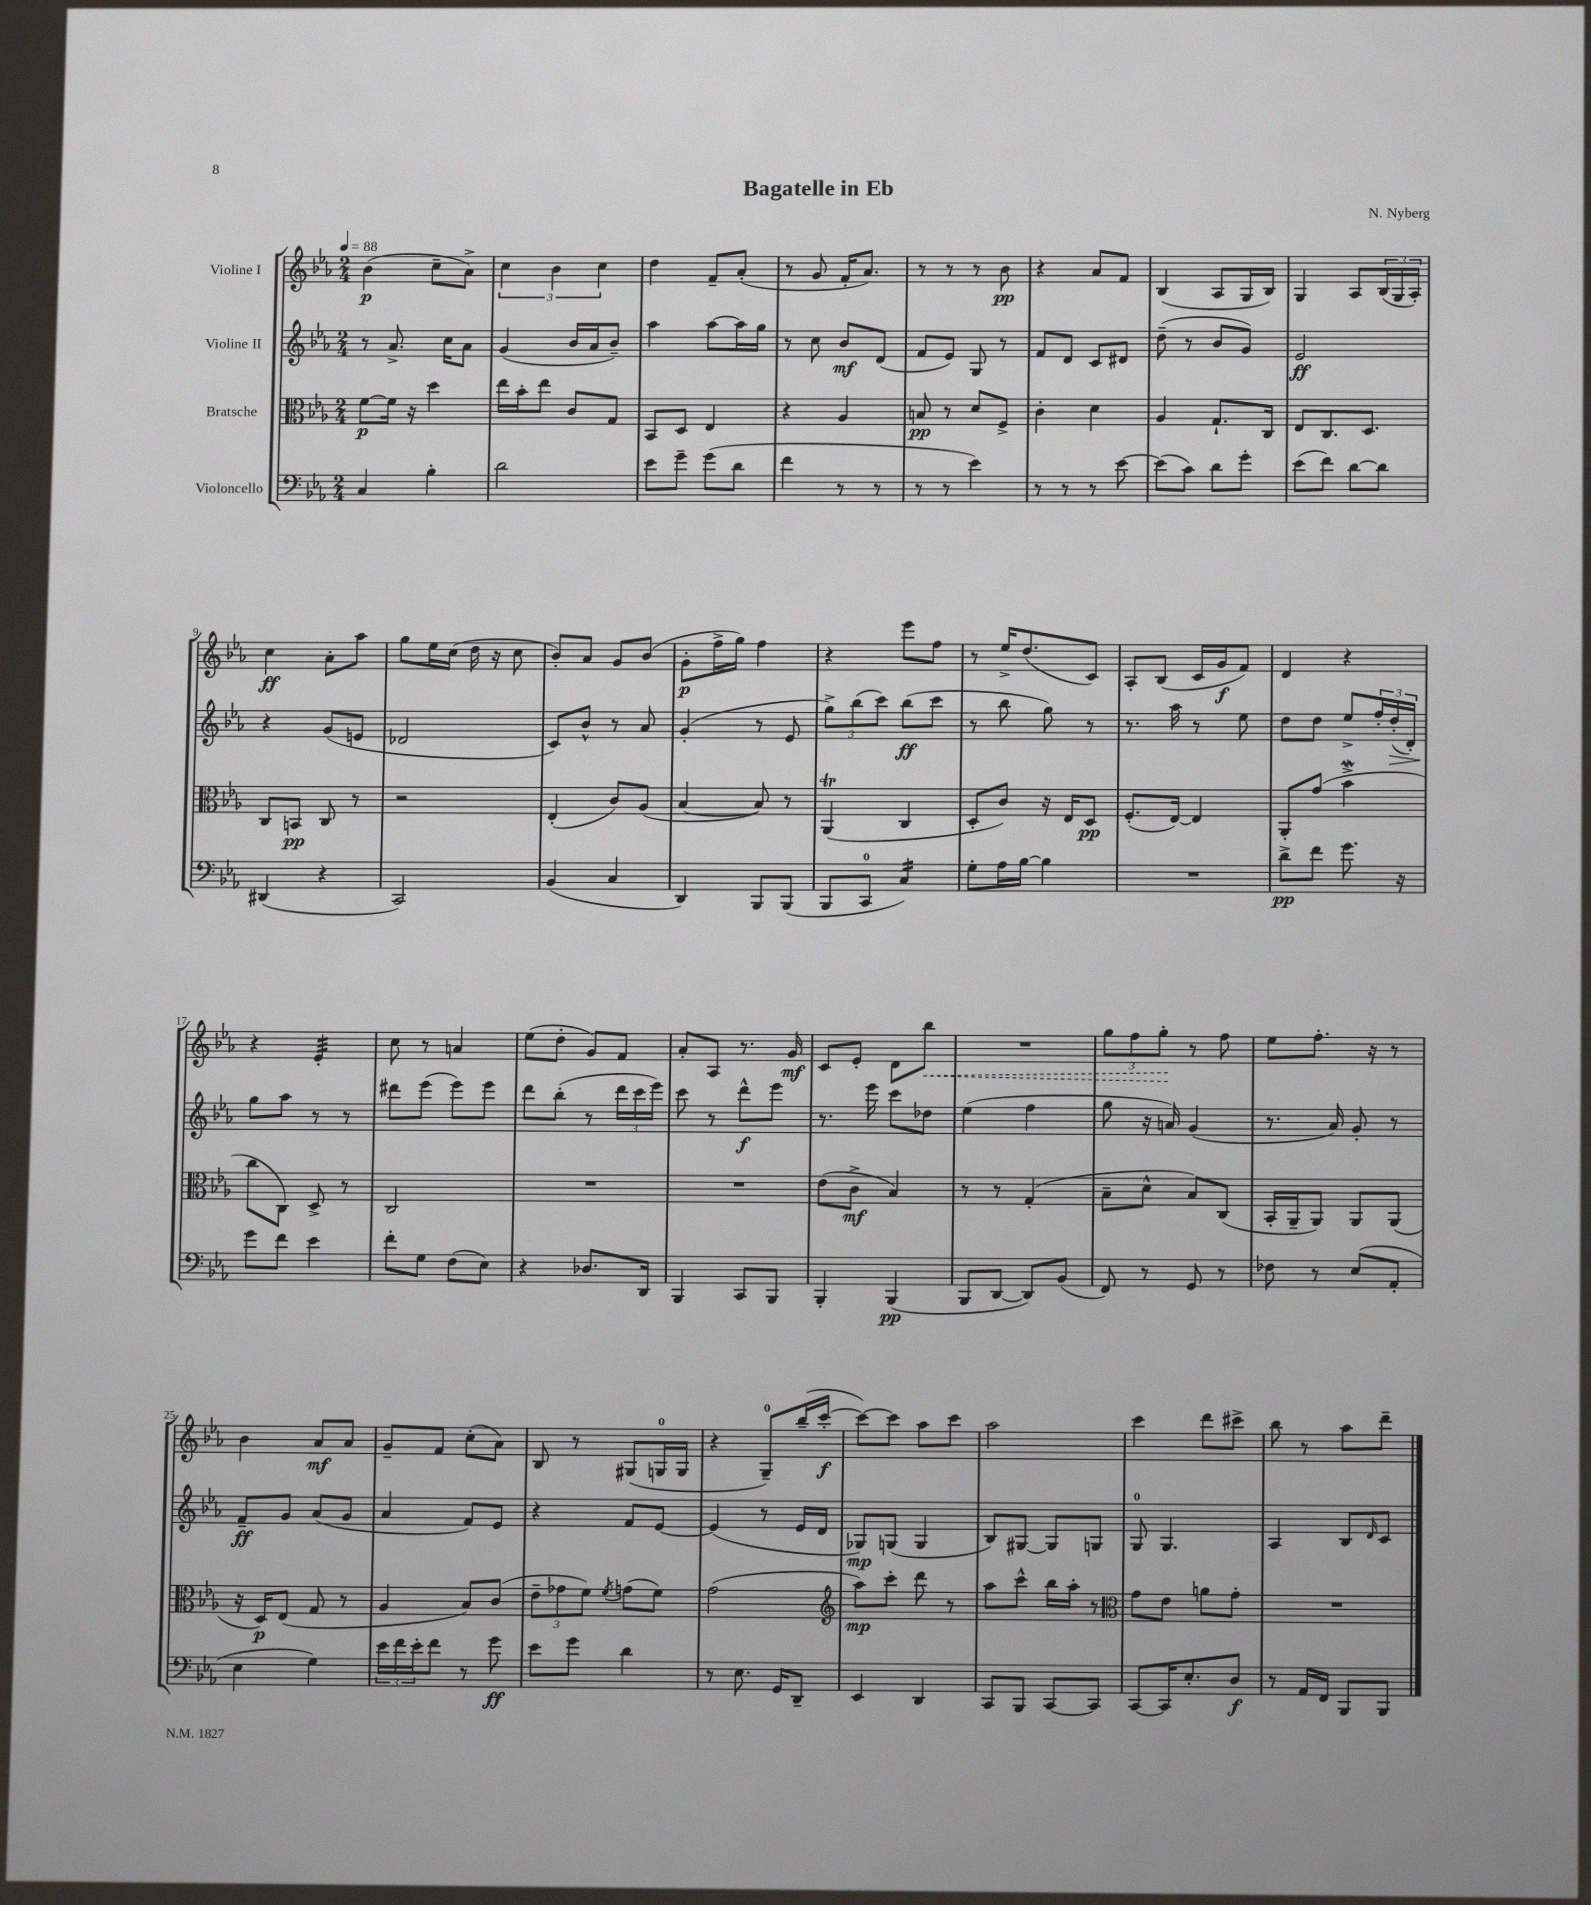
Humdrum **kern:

**kern	**kern	**kern	**kern
*staff4	*staff3	*staff2	*staff1
*clefF4	*clefC3	*clefG2	*clefG2
*k[b-e-a-]	*k[b-e-a-]	*k[b-e-a-]	*k[b-e-a-]
*M2/4	*M2/4	*M2/4	*M2/4
*MM88	*MM88	*MM88	*MM88
4C	[8f	8r	(4b-
.	16f]	8.a-^	.
.	16r	.	.
4B-'	4dd	.	8cc~
.	.	16cc	.
.	.	8a-	8a-^)
=	=	=	=
2d	16ee-	(4g	6cc
.	16b-'	.	.
.	8ee-	.	.
.	.	.	6b-
.	8c	16b-	.
.	.	16a-	.
.	.	.	6cc
.	8G	8b-~)	.
=	=	=	=
8e-	8BB-	4aa-	4dd
8g~	8D	.	.
(8g	4E-	[8aa-	8f~
8d	.	16aa-]	(8a-'
.	.	16gg	.
=	=	=	=
4f	4r	8r	8r
.	.	8cc	8g
8r	4A-	8b-	16f'
.	.	.	8.a-)
8r	.	(8d	.
=	=	=	=
8r	8B	8f	8r
8r	8r	8e-)	8r
4e-)	8d	8G	8r
.	8F^	8r	8b-
=	=	=	=
8r	4c'	8f	4r
8r	.	8d	.
8r	4d	8c	8a-
[8e-	.	8d#	8f
=	=	=	=
(8e-]	4A-	(8dd~	(4B-
8c)	.	8r	.
8d	8.G`	8b-	8A-
8g'	.	8g)	16G
.	16C	.	16B-)
=	=	=	=
(8e-	8E-	2e-	4G
8f)	8.C	.	.
[8d	.	.	8A-
.	8.D	.	.
8d]	.	.	(24B-
.	.	.	24G
.	.	.	24A-')
=	=	=	=
(4DD#	8C	4r	4cc
.	8BB	.	.
4r	8C	(8g	8a-'
.	8r	8e	8aa-
=	=	=	=
2CC)	2r	2d-	8gg
.	.	.	16ee-
.	.	.	(16cc
.	.	.	16dd
.	.	.	16r
.	.	.	8cc
=	=	=	=
(4BB-	(4E-'	8c)	8b-')
.	.	8b-^^	8a-
4C	8c)	8r	8g
.	(8A-	8a-	(8b-
=	=	=	=
4DD)	[4B-	(4g'	8g'
.	.	.	16ff^
.	.	.	16gg)
8BBB-	8B-])	8r	4ff
(8BBB-	8r	8e-	.
=	=	=	=
8BBB-	(4AA-	12gg^)	4r
.	.	(12bb-	.
8CC	.	.	.
.	.	12ccc)	.
4C)	4C	(8bb-	8eee-
.	.	8ccc	8ff
=	=	=	=
8G'	8D'	8r	8r
16A-	8c)	8bb-	16ee-^
[16B-	.	.	(8.dd
4B-]	16r	8gg)	.
.	16E-	.	.
.	8D	8r	8c)
=	=	=	=
2r	(8.F'	8.r	8A-'
.	.	.	(8B-
.	[16E-)	16aa-	.
.	4E-]	8r	16c
.	.	.	16g
.	.	8ee-	8f)
=	=	=	=
8d^	8AA-'	8dd	4d
8f	(8g	8dd	.
8.g	4b-^	8ee-^	4r
.	.	24ff'	.
.	.	(24dd'	.
16r	.	.	.
.	.	24d')	.
=	=	=	=
8g	8cc	8gg	4r
8f	8C)	8aa-	.
4e-	8D^	8r	4e-'
.	8r	8r	.
=	=	=	=
8f'	2C	8ddd#	8cc
8G	.	(8eee-	8r
(8F	.	8eee-)	4a
8E-)	.	8eee-	.
=	=	=	=
4r	2r	8ddd	(8ee-
.	.	(8bb-'	8dd'
8.D-	.	8r	8g)
.	.	24ddd	8f
.	.	24ccc	.
16DD	.	.	.
.	.	24eee-)	.
=	=	=	=
4BBB-	2r	8ccc	8a-'
.	.	8r	8A-
8CC	.	8ddd^^	8.r
8BBB-	.	8eee-	.
.	.	.	16g
=	=	=	=
4BBB-'	(8e-	8.r	8c
.	8c^	.	8e-'
.	.	16eee-	.
(4BBB-	4B-)	8ccc	8d
.	.	8dd-	8bb-
=	=	=	=
8BBB-	8r	(4ee-	2r
[8DD	8r	.	.
8DD])	(4G'	4ff	.
(8BB-	.	.	.
=	=	=	=
8FF)	8B-~	8gg	12gg
.	.	.	12ff
8r	8d^^	16r	.
.	.	.	12gg'
.	.	16a)	.
8GG	8B-)	(4g	8r
8r	(8C	.	8ff
=	=	=	=
8F-	16BB-'	8.r	8ee-
.	16AA-~	.	.
8r	8AA-)	.	8.ff'
.	.	16a-)	.
(8E-	8AA-	8g'	.
.	.	.	16r
8AA-'	(8AA-	8r	8r
=	=	=	=
4E-	16r	8f~	4b-
.	16D)	.	.
.	(8E-	8g	.
4G)	8G	(8a-	8a-
.	8r	8g	8a-
=	=	=	=
24e-	4A-	4a-	8g~
24f	.	.	.
24e-'	.	.	.
8f	.	.	8f
8r	8B-)	8f)	(8cc'
8g	(8c	8e-	8a-)
=	=	=	=
8e-	12e-~	4r	8B-
.	12g-	.	.
8g	.	.	8r
.	12f)	.	.
.	8qf	.	.
4d	(8g	8f	(8G#
.	8f)	[8e-	16G
.	.	.	16G
=	=	=	=
8r	(2g	(4e-]	4r
8.E-	.	.	.
.	.	8r	8G~)
16GG	.	.	.
8DD~	.	16e-	(16bb-~
.	.	16d	[16ccc'
=	=	=	=
*	*clefG2	*	*
4EE-	8aa-)	8G-)	8ccc_)
.	8ccc'	(8G	8ccc]
4DD	8ddd	4G	8aa-
.	8r	.	8ccc
=	=	=	=
8CC	8aa-	8B-)	2aa-
8BBB-	8ccc^^	[8G#	.
[8CC	16bb-	8G#]	.
.	16aa-'	.	.
8CC]	8r	8G	.
=	=	=	=
*	*clefC3	*	*
[8CC	8g	8G	4ccc
16CC]	8e-	4.G	.
8.E-'	.	.	.
.	8a	.	8ddd
8D	8g'	.	8ccc#^
=	=	=	=
8r	2r	4A-	8bb-
16AA-	.	.	8r
16FF	.	.	.
8BBB-	.	8B-	8aa-
.	.	16qqd	.
8BBB-	.	8c	8ddd~
==	==	==	==
*-	*-	*-	*-
